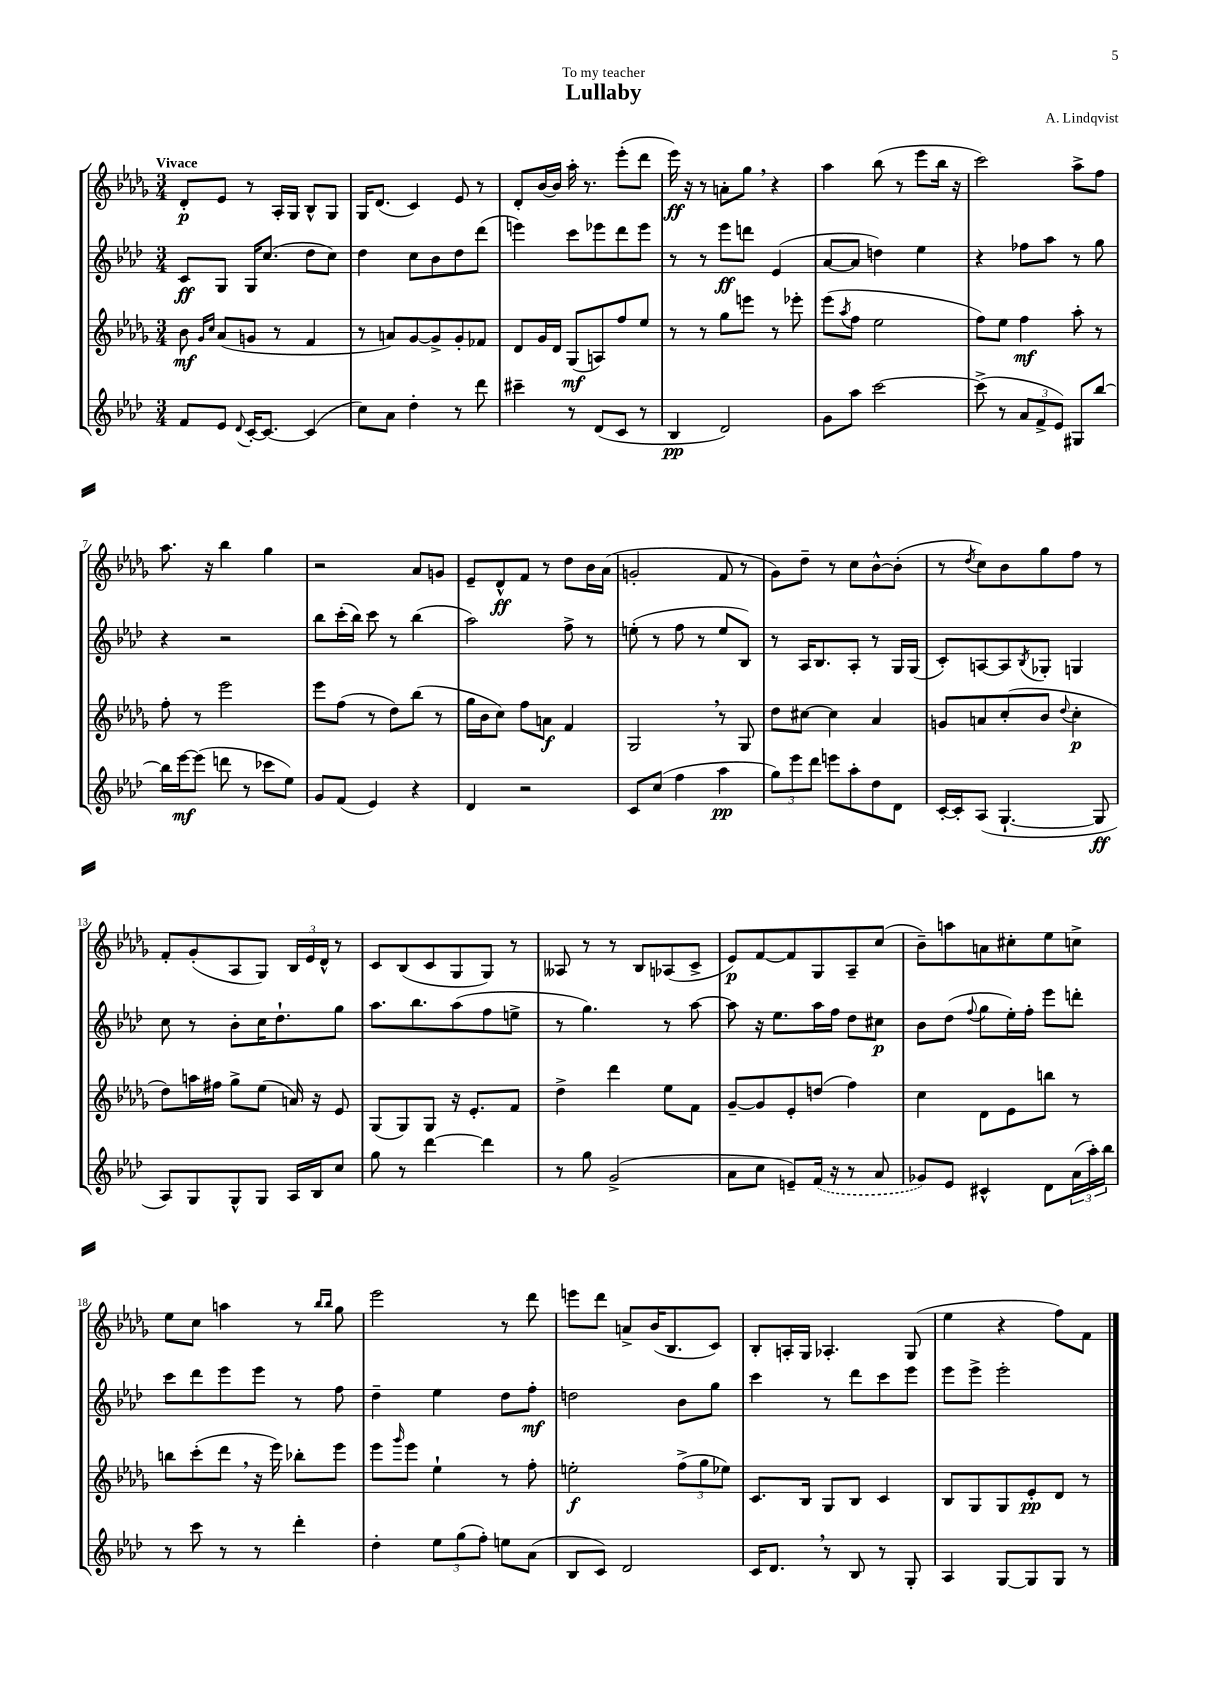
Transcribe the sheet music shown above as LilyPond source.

\header { title = "Lullaby" composer = "A. Lindqvist" dedication = "To my teacher" }
<<
\new StaffGroup <<
\new Staff = "s0" {
    \clef treble \key des \major \numericTimeSignature \time 3/4 \tempo "Vivace"
    des'8-.\p ees'8 r8 aes16-. ges16 bes8-^ ges8 |
    ges16 des'8.( c'4) ees'8 r8 |
    des'8-. bes'16~ bes'16 aes''16-. r8. ees'''8-.( des'''8 |
    ees'''16\ff) r16 r8 a'8-. ges''8 \breathe r4 |
    aes''4 bes''8( r8 ees'''8 bes''16 r16 |
    c'''2) aes''8-> f''8 |
    aes''8. r16 bes''4 ges''4 |
    r2 aes'8 g'8 |
    ees'8-- des'8-^\ff f'8 r8 des''8 bes'16 aes'16( |
    g'2-. f'8 r8 |
    ges'8) des''8-- r8 c''8 bes'8~-^ bes'8-.( |
    r8 \acciaccatura { des''8 } c''8) bes'8 ges''8 f''8 r8 |
    f'8-. ges'8-.( aes8 ges8) \tuplet 3/2 { bes16 ees'16 des'16-^ } r8 |
    c'8 bes8( c'8 ges8 ges8) r8 |
    aeses8 r8 r8 bes8 aes8( c'8-> |
    ees'8\p) f'8~ f'8 ges8 aes8-- c''8( |
    bes'8--) a''8 a'8 cis''8-. ees''8 c''8-> |
    ees''8 c''8 a''4 r8 \grace { bes''16 bes''16 } ges''8 |
    ees'''2 r8 des'''8 |
    e'''8 des'''8 a'8-> bes'16( bes8. c'8) |
    bes8-. a16-. ges16 aes4.-. ges8( |
    ees''4 r4 f''8) f'8 \bar "|." |
}
\new Staff = "s1" {
    \clef treble \key aes \major \numericTimeSignature \time 3/4
    c'8\ff g8 g16 c''8.( des''8 c''8) |
    des''4 c''8 bes'8 des''8 des'''8( |
    e'''4) c'''8 ees'''8 des'''8 ees'''8 |
    r8 r8 ees'''8\ff d'''8 ees'4( |
    aes'8~ aes'8 d''4) ees''4 |
    r4 fes''8 aes''8 r8 g''8 |
    r4 r2 |
    bes''8 c'''16-.( bes''16) c'''8 r8 bes''4( |
    aes''2) f''8-> r8 |
    e''8-.( r8 f''8 r8 e''8 bes8) |
    r8 aes16 bes8. aes8-. r8 g16 g16( |
    c'8-.) a8~ a8 \acciaccatura { bes8 } ges8-. g4 |
    c''8 r8 bes'8-. c''16 des''8.-! g''8 |
    aes''8. bes''8. aes''8( f''8 e''8-> |
    r8 g''4.) r8 aes''8~ |
    aes''8 r16 ees''8. aes''16 f''16 des''8 cis''8\p |
    bes'8 des''8( \appoggiatura { f''8 } g''8 ees''16-.) f''16-. ees'''8 d'''8-. |
    c'''8 des'''8 ees'''8 ees'''8 r8 f''8 |
    des''4-- ees''4 des''8 f''8-.\mf |
    d''2 bes'8 g''8 |
    c'''4 r8 des'''8 c'''8 ees'''8 |
    ees'''8 ees'''8-> ees'''2-. \bar "|." |
}
\new Staff = "s2" {
    \clef treble \key des \major \numericTimeSignature \time 3/4
    bes'8\mf \grace { ges'16 c''16 } aes'8( g'8 r8 f'4 |
    r8 a'8) ges'8~ ges'8-> ges'8-. fes'8 |
    des'8 ges'16 des'16 ges8\mf( a8) f''8 ees''8 |
    r8 r8 ges''8 e'''8 r8 ees'''8-. |
    ees'''8( \acciaccatura { aes''8 } f''8 ees''2 |
    f''8) ees''8 f''4\mf aes''8-. r8 |
    f''8-. r8 ees'''2 |
    ees'''8 f''8( r8 des''8) bes''8( r8 |
    ges''16 bes'16 c''8) f''8 a'8\f f'4 |
    ges2 \breathe r8 ges8 |
    des''8 cis''8~ cis''4 aes'4 |
    g'8 a'8 c''8-.( bes'8 \appoggiatura { des''8 } c''4-.\p |
    des''8) a''16 fis''16 ges''8-> ees''8( a'16) r16 ees'8 |
    ges8( ges8) ges8 r16 ees'8.-. f'8 |
    des''4-> des'''4 ees''8 f'8 |
    ges'8~-- ges'8 ees'8-. d''8( f''4) |
    c''4 des'8 ees'8 b''8 r8 |
    b''8 c'''8-.( des'''8 \breathe r16 ees'''16) bes''8-. ees'''8 |
    ees'''8 \grace { ges'''16 } ees'''8 ees''4-! r8 f''8-. |
    e''2-.\f \tuplet 3/2 { f''8->( ges''8 ees''8) } |
    c'8. bes16 ges8 bes8 c'4 |
    bes8 ges8 ges8 ees'8-.\pp des'8 r8 \bar "|." |
}
\new Staff = "s3" {
    \clef treble \key aes \major \numericTimeSignature \time 3/4
    f'8 ees'8 \appoggiatura { des'8 } c'16~-. c'8.~ c'4( |
    c''8) aes'8 des''4-. r8 des'''8 |
    cis'''4-- r8 des'8( c'8 r8 |
    bes4\pp des'2) |
    g'8 aes''8 c'''2~ |
    c'''8->( r8 \tuplet 3/2 { aes'8 f'8-> ees'8) } gis8 bes''8~ |
    bes''16 ees'''16~\mf ees'''8( d'''8 r8 ces'''8 ees''8) |
    g'8 f'8( ees'4) r4 |
    des'4 r2 |
    c'8 c''8( f''4 aes''4\pp |
    \tuplet 3/2 { g''8) ees'''8 des'''8 } e'''8 aes''8-. des''8 des'8 |
    c'16~-. c'16-. aes8( g4.~-! g8\ff |
    aes8) g8 g8-^ g8 aes16 bes16 c''8 |
    g''8 r8 des'''4~ des'''4 |
    r8 g''8 g'2->( |
    aes'8 c''8 e'8--) \once \slurDashed f'16( r16 r8 aes'8 |
    ges'8) ees'8 cis'4-^ des'8 \tuplet 3/2 { aes'16( aes''16-.) bes''16 } |
    r8 c'''8 r8 r8 des'''4-. |
    des''4-. \tuplet 3/2 { ees''8 g''8( f''8-.) } e''8 aes'8( |
    bes8 c'8) des'2 |
    c'16 des'8. \breathe r8 bes8 r8 g8-. |
    aes4 g8~ g8 g8 r8 \bar "|." |
}
>>
>>
